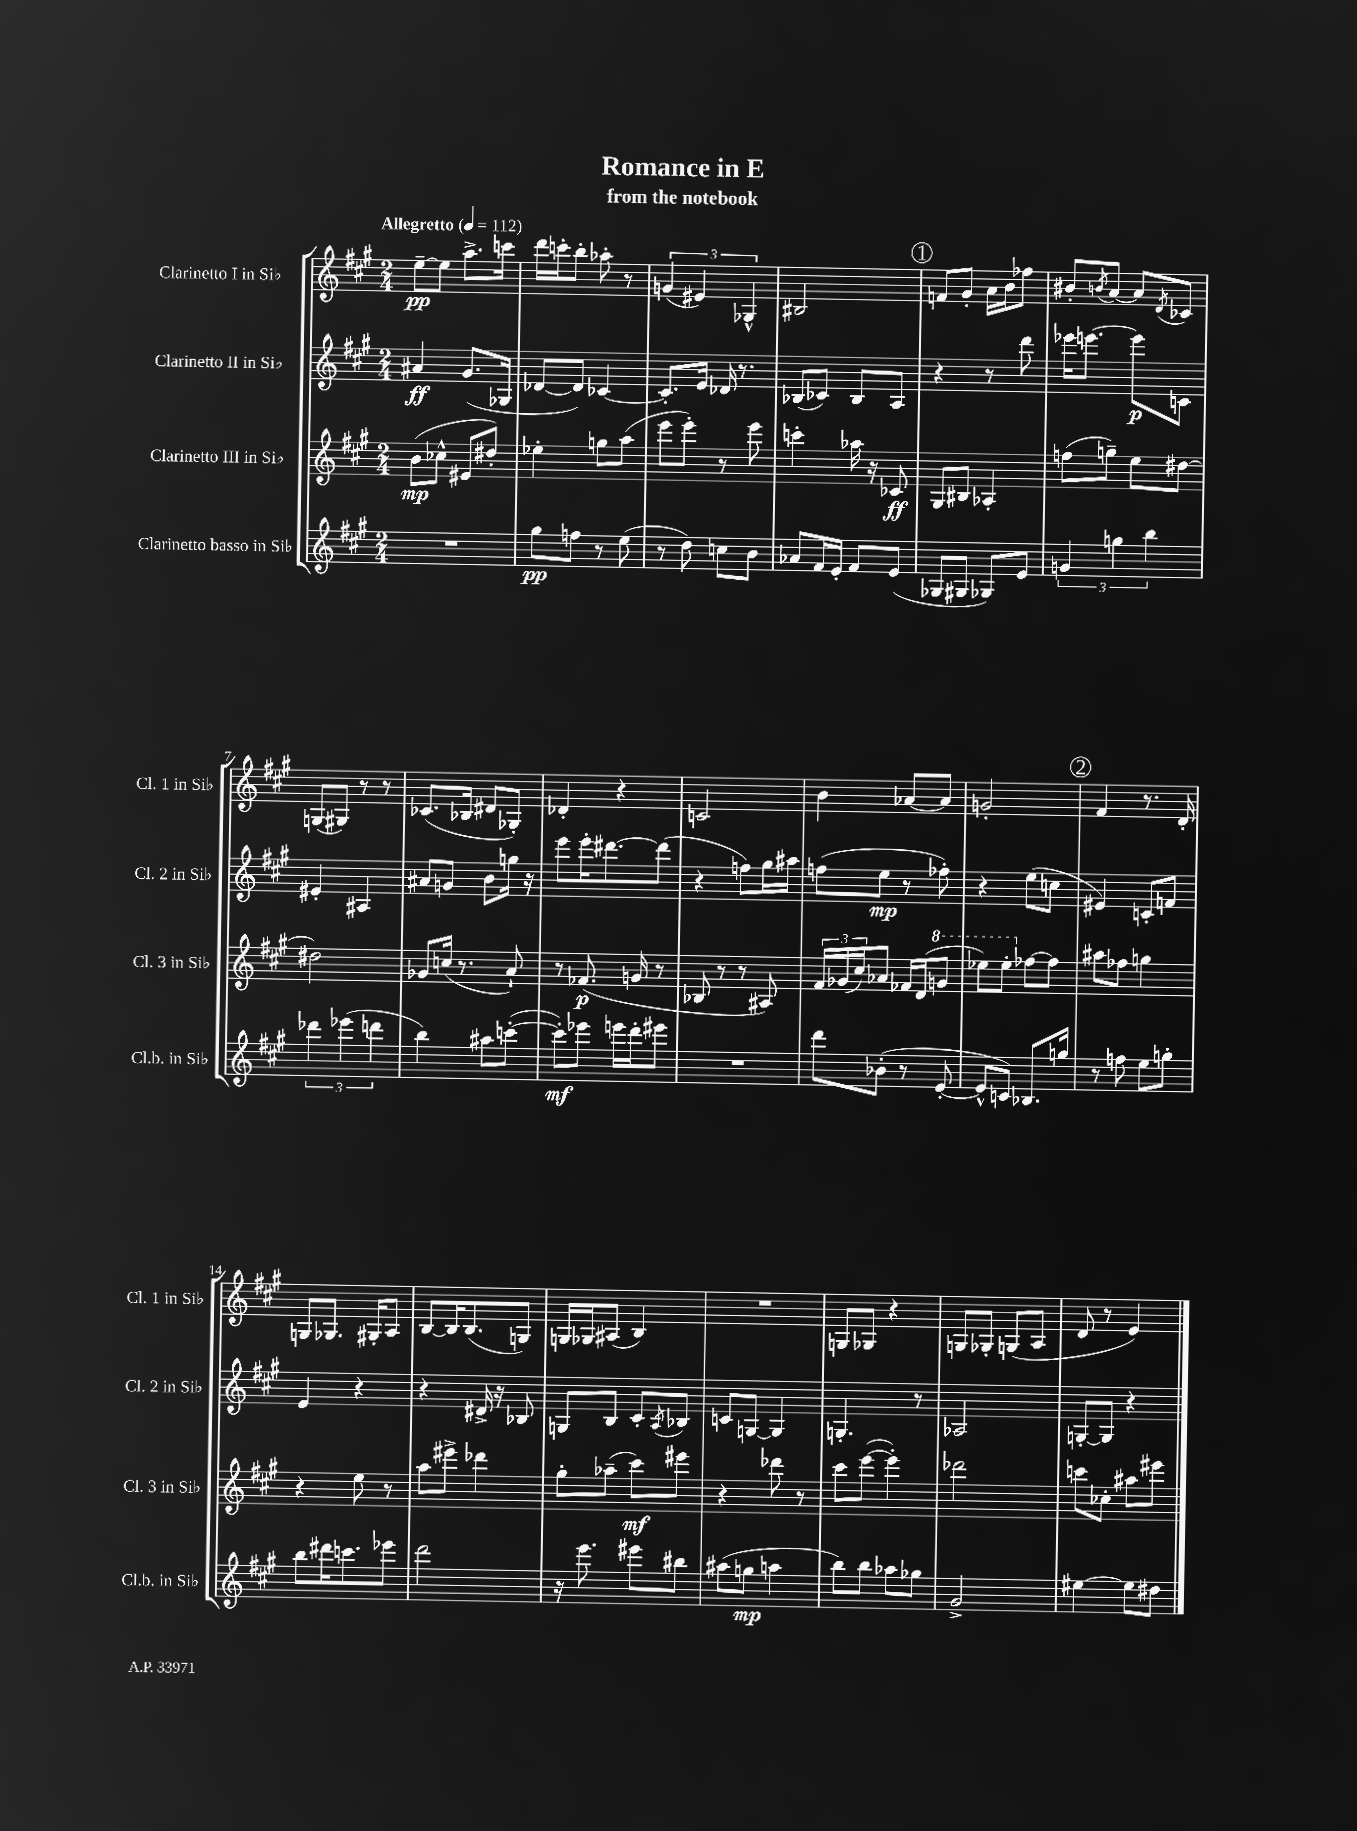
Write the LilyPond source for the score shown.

\header { title = "Romance in E" subtitle = "from the notebook" }
<<
\new StaffGroup <<
\new Staff = "s0" \with { instrumentName = "Clarinetto I in Sib" shortInstrumentName = "Cl. 1 in Sib" } {
    \clef treble \key a \major \numericTimeSignature \time 2/4 \tempo "Allegretto" 4 = 112
    e''8~--\pp e''8 a''8.-> c'''16 |
    d'''16 c'''16-. b''8-. aes''8-. r8 |
    \tuplet 3/2 { g'4( eis'4) ges4-^ } |
    bis2 |
    \mark \markup { \circle "1" } f'8 gis'8-. a'16 b'16 fes''8 |
    bis'8-. \acciaccatura { b'8 } a'8~ a'8 \acciaccatura { d'8 } ces'8 |
    g8( gis8) r8 r8 |
    ces'8.( bes16 dis'8 ges8-.) |
    des'4-. r4 |
    c'2 |
    b'4 aes'8~ aes'8 |
    g'2-. |
    \mark \markup { \circle "2" } fis'4 r8. d'16-. |
    g8 ges8. gis16-. a8 |
    b8~ b16 b8.( g8) |
    g16 ges16 ais8( b4) |
    R2 |
    g8 ges8 r4 |
    g8 ges8-. g8( a8 |
    d'8 r8 e'4) \bar "|." |
}
\new Staff = "s1" \with { instrumentName = "Clarinetto II in Sib" shortInstrumentName = "Cl. 2 in Sib" } {
    \clef treble \key a \major \numericTimeSignature \time 2/4
    ais'4\ff gis'8.( ges16 |
    des'8~ des'8) ces'4~ |
    ces'8.-. e'16 des'16 r8. |
    bes8( ces'8) bes8 a8 |
    \mark \markup { \circle "1" } r4 r8 d'''8 |
    ees'''16 e'''8.~ e'''8\p c'8 |
    eis'4-. ais4 |
    ais'8 g'8 b'8 g''16 r16 |
    e'''8 e'''16-. dis'''8.~ dis'''8( |
    r4 f''8) gis''16 ais''16 |
    f''8( e''8\mp r8 fes''8-.) |
    r4 e''8( c''8 |
    \mark \markup { \circle "2" } eis'4) c'8-. f'8 |
    e'4 r4 |
    r4 dis'16-> r16 bes8 |
    g8 b8 cis'8-. \acciaccatura { a8 } bes8 |
    c'8 g8~ g4 |
    g4.-. r8 |
    aes2 |
    g8~-. g8 r4 \bar "|." |
}
\new Staff = "s2" \with { instrumentName = "Clarinetto III in Sib" shortInstrumentName = "Cl. 3 in Sib" } {
    \clef treble \key a \major \numericTimeSignature \time 2/4
    b'8\mp( ces''8-^ eis'8 dis''8-.) |
    ees''4-. g''8 a''8( |
    e'''8 e'''8-.) r8 e'''8 |
    c'''4-. aes''16 r16 ces'8\ff |
    \mark \markup { \circle "1" } gis8 bis8 aes4-. |
    f''8( g''8--) e''8 dis''8~ |
    dis''2 |
    ges'8 c''16( r8. a'8-!) |
    r8 fes'8.\p( g'16 r8 |
    bes8 r8 r8 ais8) |
    \tuplet 3/2 { fis'16 ges'16( cis''16) } aes'8 fes'16 d'16( \ottava #1 g''8 |
    ees'''8) ees'''8-. \ottava #0 fes''8~ fes''8 |
    \mark \markup { \circle "2" } ais''8 fes''8 g''4 |
    r4 e''8 r8 |
    a''8 eis'''8-> des'''4 |
    gis''8-. aes''8--( cis'''8\mf) eis'''8 |
    r4 des'''8 r8 |
    cis'''8 e'''8~( e'''4-.) |
    des'''2 |
    c'''8 ces''8-. ais''8 eis'''8 \bar "|." |
}
\new Staff = "s3" \with { instrumentName = "Clarinetto basso in Sib" shortInstrumentName = "Cl.b. in Sib" } {
    \clef treble \key a \major \numericTimeSignature \time 2/4
    R2 |
    gis''8\pp f''8 r8 e''8( |
    r8 d''8) c''8 b'8 |
    aes'8 fis'16 e'16-. fis'8 e'8( |
    \mark \markup { \circle "1" } ges8 gis8 ges8) e'8 |
    \tuplet 3/2 { g'4 g''4 b''4 } |
    \tuplet 3/2 { des'''4 ees'''4( d'''4 } |
    b''4) ais''8 c'''8~-.( |
    c'''8-.\mf) ees'''8 e'''16 d'''16-. eis'''8 |
    R2 |
    d'''8 bes'8-.( r8 e'8~-. |
    e'8-^ c'8) bes8. g''16 |
    \mark \markup { \circle "2" } r8 f''8 e''8 g''8-. |
    b''8 dis'''16 c'''8. ees'''8 |
    d'''2 |
    r16 e'''8. eis'''8 bis''8 |
    ais''8( g''8\mp a''4 |
    b''8) b''8 aes''8 ges''8 |
    gis'2-> |
    eis''4~ eis''8 dis''8 \bar "|." |
}
>>
>>
